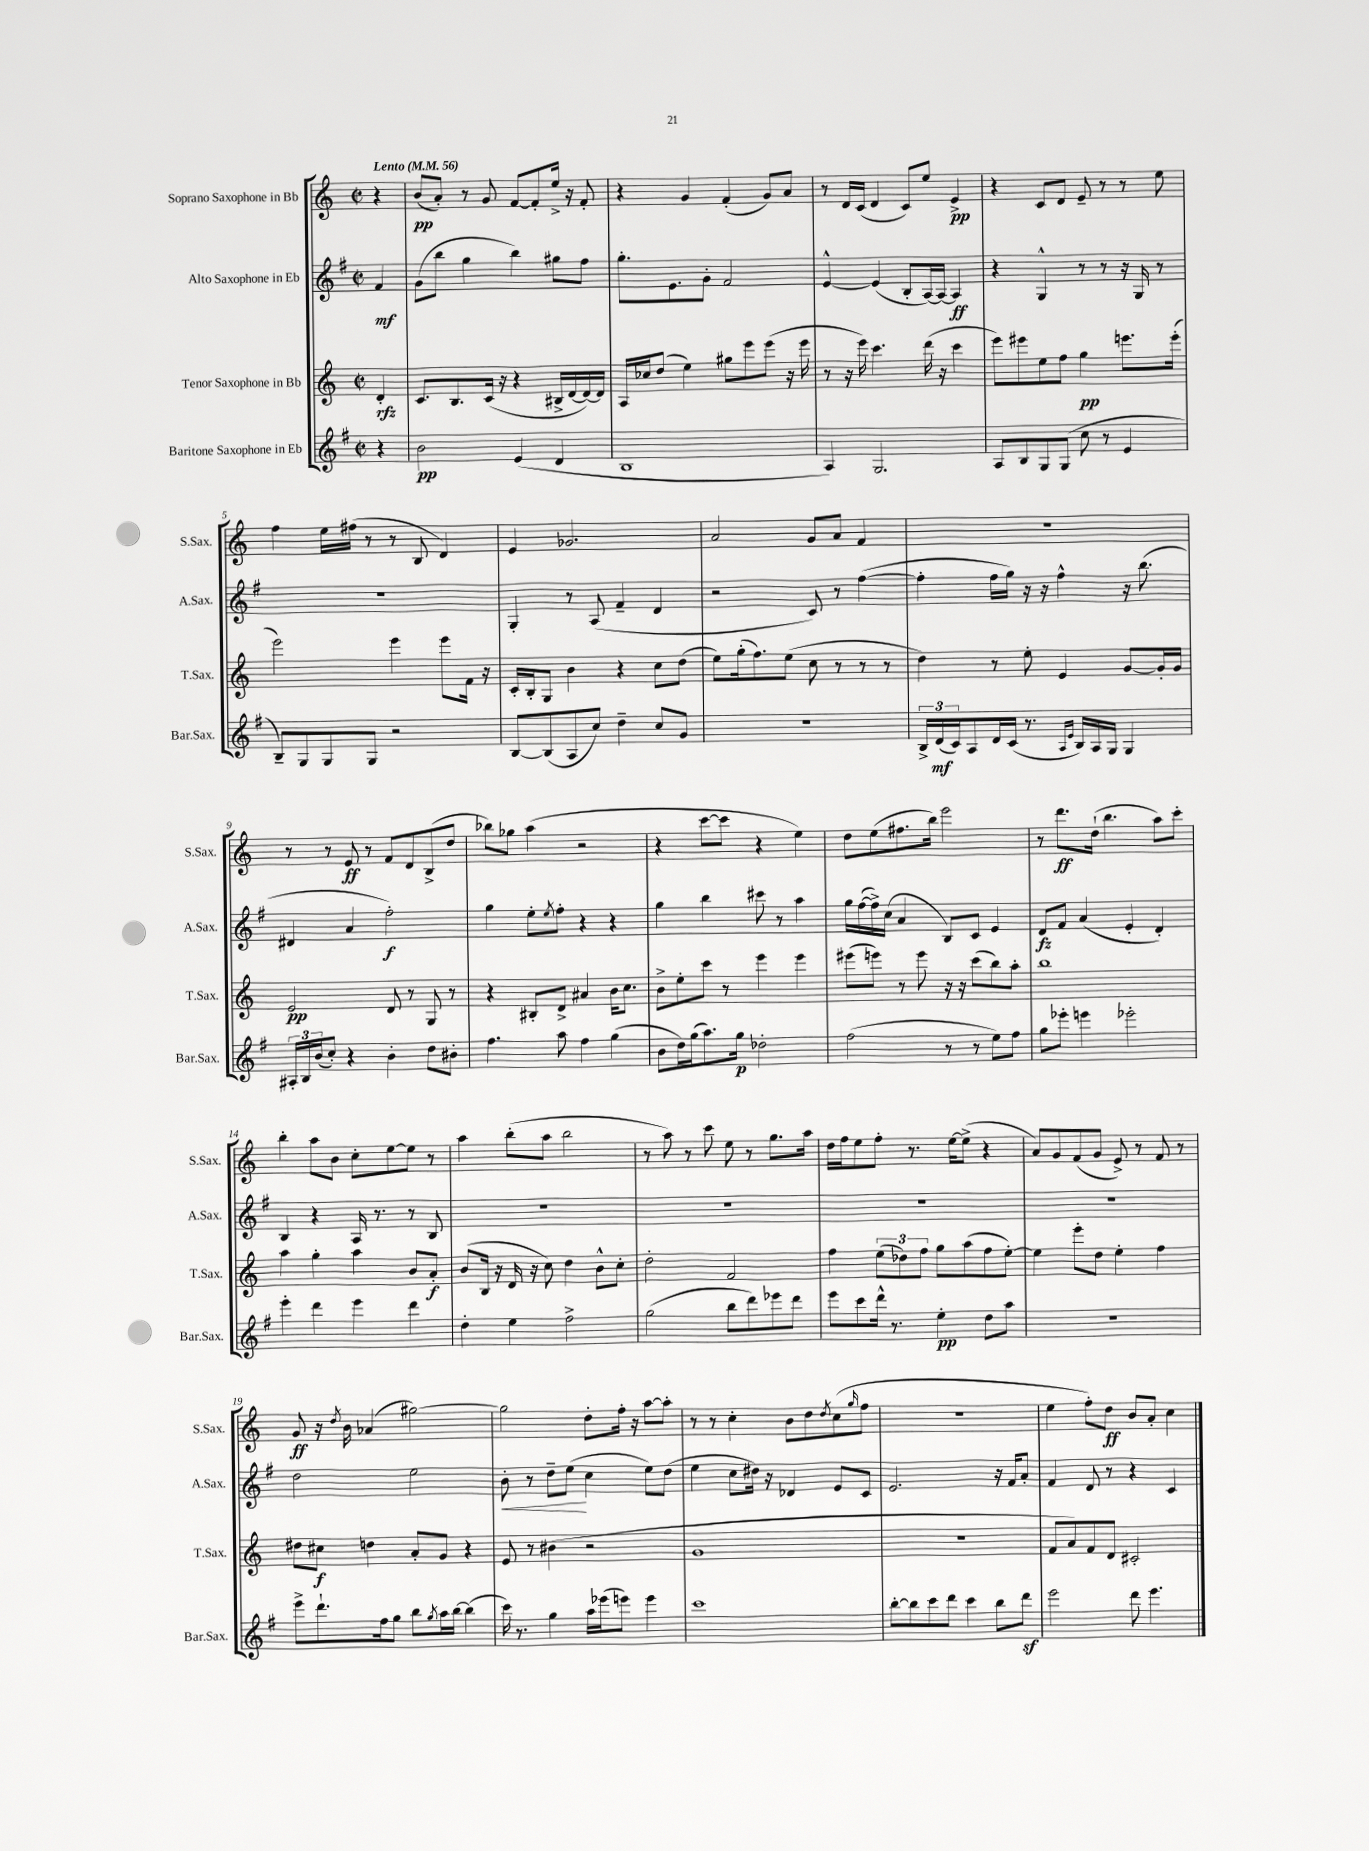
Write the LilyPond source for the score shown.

<<
\new StaffGroup <<
\new Staff = "s0" \with { instrumentName = "Soprano Saxophone in Bb" shortInstrumentName = "S.Sax." } {
    \clef treble \key c \major \defaultTimeSignature \time 2/2 \partial 4 \tempo "Lento" 4 = 56
    r4 |
    b'8\pp( a'8-.) r8 g'8 f'8~ f'8-. e''16-> r16 f'8-. |
    r4 g'4 f'4-.( g'8) a'8 |
    r8 d'16 c'16( d'4 c'8) e''8 e'4->\pp |
    r4 c'8 d'8 e'8-- r8 r8 e''8 |
    f''4 e''16 fis''16( r8 r8 b8 d'4) |
    e'4 ges'2. |
    a'2 g'8 a'8 f'4 |
    r1 |
    r8 r8 e'8\ff r8 f'8 d'8 b8->( d''8 |
    bes''8) ges''8 a''4( r2 |
    r4 c'''8~ c'''8 r4 e''4) |
    d''8 e''8( fis''8. b''16) e'''2 |
    r8 d'''8.\ff d''16-!( b''4. a''8) c'''8-. |
    b''4-. a''8 b'8 c''8-. e''8~ e''8 r8 |
    a''4 b''8-.( a''8 b''2 |
    r8 a''8) r8 c'''8 e''8 r8 g''8. a''16 |
    d''16 f''16 e''8 f''8-. r8. e''16~ e''8->( r4 |
    a'8) g'8 f'8( g'8 e'8->) r8 f'8 r8 |
    g'8\ff r16 \acciaccatura { d''8 } b'16 aes'4( gis''2~) |
    gis''2 d''8-. f''16-. r16 a''8~ a''8-. |
    r8 r8 c''4-. b'8 d''8 \acciaccatura { d''8 } c''8( \grace { g''16 } f''8 |
    r1 |
    e''4 f''8-.) d''8\ff b'8 a'8-. c''4 \bar "|." |
}
\new Staff = "s1" \with { instrumentName = "Alto Saxophone in Eb" shortInstrumentName = "A.Sax." } {
    \clef treble \key g \major \defaultTimeSignature \time 2/2 \partial 4
    fis'4\mf |
    g'8( b''8 g''4 b''4) gis''8 fis''8 |
    g''8.-. e'8. g'8-. fis'2 |
    e'4~-^ e'4( b8-. a16~) a16~ a4\ff |
    r4 g4-^ r8 r8 r16 g16 r8 |
    R1 |
    g4-. r8 a8( fis'4-- d'4 |
    r2 c'8) r8 fis''4~( |
    fis''4-. fis''16 g''16) r16 r16 fis''4-^ r16 b''8.( |
    dis'4 a'4 fis''2-.\f) |
    g''4 e''8-. \acciaccatura { e''8 } fis''8-. r4 r4 |
    g''4 b''4 cis'''8 r8 a''4 |
    g''16 fis''16~( fis''16->) c''16( a'4 b8) c'8 e'4 |
    d'8\fz fis'8 a'4( e'4-. d'4-.) |
    b4 r4 a16 r8. r8 b8 |
    R1 |
    R1 |
    R1 |
    R1 |
    d''2 e''2 |
    b'8-.\< r8 d''8-- e''8\!( c''4 e''8) d''8( |
    e''4 c''8 dis''16) r16 des'4 e'8 c'8 |
    e'2. r16 fis'16 a'8-. |
    fis'4 d'8 r8 r4 c'4 \bar "|." |
}
\new Staff = "s2" \with { instrumentName = "Tenor Saxophone in Bb" shortInstrumentName = "T.Sax." } {
    \clef treble \key c \major \defaultTimeSignature \time 2/2 \partial 4
    d'4-.\rfz |
    c'8. b8. c'16( r16 r4 bis16-> d'16~ d'16~) d'16 |
    a16 ces''16 d''8( e''4) gis''8 e'''8 e'''8( r16 e'''16 |
    r8 r16 e'''16) c'''4. d'''16( r16 c'''4 |
    e'''8) eis'''8 e''8 f''8 g''4\pp e'''8. e'''16-.( |
    e'''2) e'''4 e'''8 f'16 r16 |
    c'16-. b16-. g8 b'4 r4 c''8 d''8( |
    e''8) g''16-.( f''8.) e''8( c''8 r8 r8 r8 |
    d''4) r8 e''8-. e'4 g'8~ g'16-. g'16 |
    e'2\pp d'8 r8 g8 r8 |
    r4 bis8-. d'8-> ais'4 b'16 c''8. |
    b'8-> e''8-. c'''8 r8 e'''4 e'''4 |
    eis'''8( e'''8) r8 e'''8 r16 r16 c'''8( b''8) a''8-. |
    b''1 |
    a''4 g''4-. a''4 b'8 a'8-.\f |
    b'8( b16 r16 d'16 r16 c''8) d''4 b'8-^ c''8-. |
    d''2-. f'2 |
    f''4 \tuplet 3/2 { e''8( des''8) f''8 } g''8 a''8( f''8 e''8~-.) |
    e''4 e'''8-. d''8 e''4-. f''4 |
    dis''8 cis''8\f d''4 a'8-. g'8 r4 |
    e'8 r8 bis'4( r2 |
    g'1 |
    R1 |
    f'8 a'8) f'8 d'8 cis'2-. \bar "|." |
}
\new Staff = "s3" \with { instrumentName = "Baritone Saxophone in Eb" shortInstrumentName = "Bar.Sax." } {
    \clef treble \key g \major \defaultTimeSignature \time 2/2 \partial 4
    r4 |
    b'2\pp e'4( d'4 |
    b1 |
    a4) g2. |
    a8 b8 g8 g8( c''8 r8 e'4 |
    b8--) g8 g8 g8 r2 |
    b8~ b8( a8 c''8) d''4-- c''8 g'8 |
    R1 |
    \tuplet 3/2 { b16-> d'16\mf( c'16) } a8 d'16 c'16( r8. \grace { a16 e'16 } b16) a16 g16 g4 |
    \tuplet 3/2 { ais16-. b16 b'16( } c''8-.) r4 b'4-. d''8 bis'8-. |
    fis''4. a''8 fis''4 g''4( |
    b'8 d''16) g''16( a''8.) g''16\p des''2-. |
    fis''2( r8 r8 e''8) fis''8 |
    g''8 ees'''8-. e'''4 ees'''2-. |
    e'''4-. d'''4 e'''4 d'''4 |
    d''4-. e''4 fis''2-> |
    g''2( b''8 d'''8) ees'''8 d'''8 |
    e'''8 c'''8 d'''16-^ r8. e''4-.\pp d''8 a''8 |
    r1 |
    e'''8-> d'''8.-! fis''16 g''8 b''8 \acciaccatura { g''8 } a''16 b''16~ b''4( |
    c'''16) r8. g''4 a''16 ees'''16( e'''8) e'''4 |
    c'''1 |
    b''8~-. b''8 c'''8 d'''8 c'''4 b''8 d'''8\sf |
    e'''2 d'''8 e'''4. \bar "|." |
}
>>
>>
